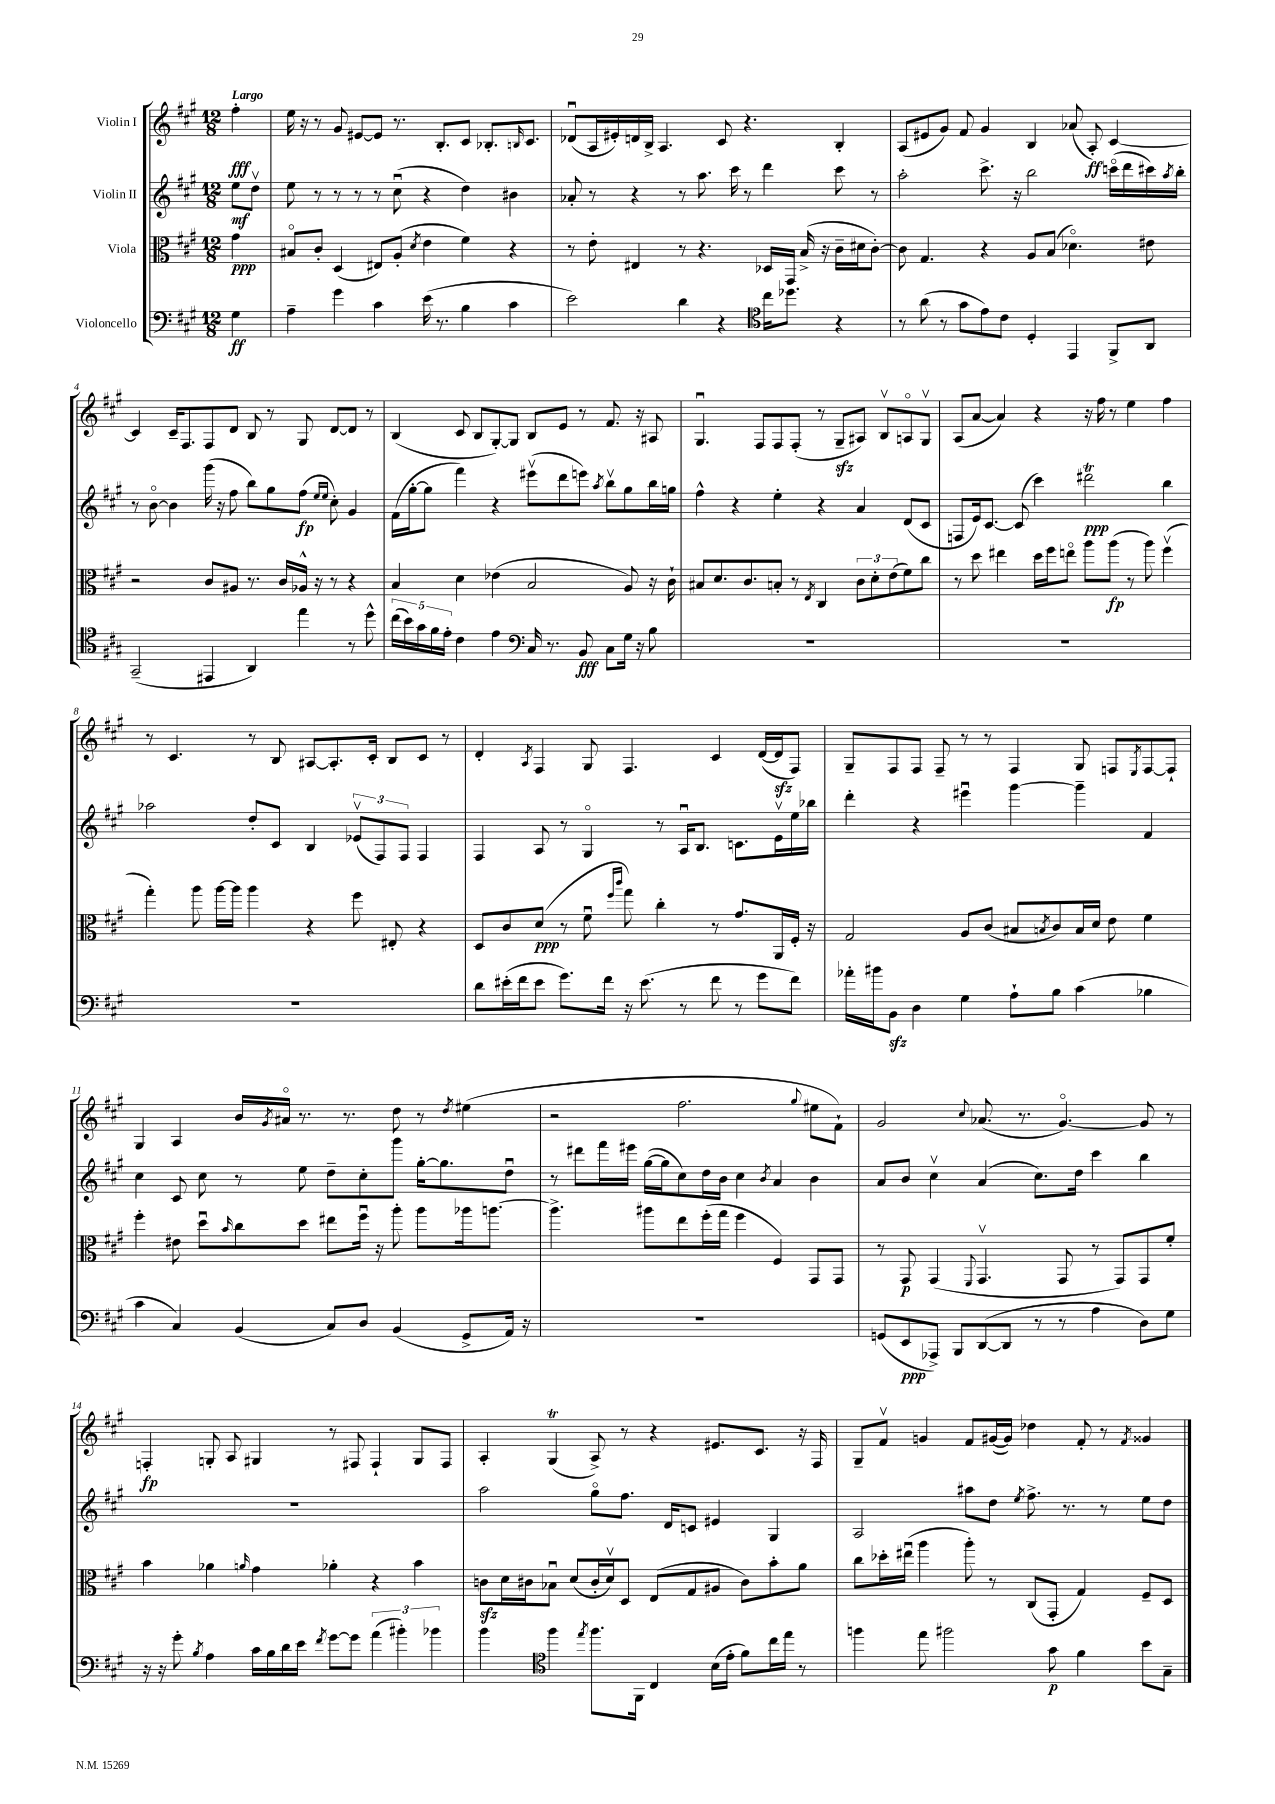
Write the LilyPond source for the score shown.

<<
\new StaffGroup <<
\new Staff = "s0" \with { instrumentName = "Violin I" } {
    \clef treble \key a \major \numericTimeSignature \time 12/8 \partial 4 \tempo "Largo"
    fis''4-.\fff |
    e''16 r16 r8 gis'8 eis'8~ eis'8 r8. b8.-. cis'8 bes8.-. \grace { b16 } cis'8. |
    des'8\downbow( a16 eis'16-.) d'16 b16-> a4. cis'8 r4. b4-. |
    a8( eis'8 gis'8) fis'8 gis'4 b4 aes'8( a8-.\ff) cis'4~ |
    cis'4 cis'16-- fis8. fis8 d'8 b8 r8 gis8 d'8~ d'8 r8 |
    b4( cis'8 b8 gis8~-.) gis8 b8 e'8 r8 fis'8. r16 ais8 |
    gis4.\downbow fis8 fis8 fis8-.( r8 gis8--\sfz ais8) b8\upbow a8\flageolet gis8\upbow |
    a8( a'8~ a'4) r4 r16 fis''16 r8 e''4 fis''4 |
    r8 cis'4. r8 b8 ais8~ ais8.-. cis'16-. b8 cis'8 r8 |
    d'4-. \acciaccatura { a8 } fis4 gis8 fis4. cis'4 d'16~( d'16\sfz fis8) |
    gis8-- fis8 fis8 fis8-- r8 r8 fis4 gis8 f8 \acciaccatura { e8 } f8~ f8-! |
    gis4 a4 b'16 \acciaccatura { gis'8 } ais'16\flageolet r8. r8. d''8 r8 \acciaccatura { d''8 } eis''4( |
    r2 fis''2. \appoggiatura { gis''8 } eis''8 fis'8-!) |
    gis'2 \appoggiatura { cis''8 } aes'8.( r8. gis'4.~\flageolet) gis'8 r8 |
    f4-.\fp g8-. a8 gis4 r8 fis8 fis4-! gis8 fis8 |
    a4-. gis4\trill( a8->) r8 r4 eis'8. cis'8. r16 fis16 |
    gis8-- fis'8\upbow g'4 fis'8 gis'16~( gis'16) des''4 fis'8-. r8 \acciaccatura { fis'8 } gisis'4 \bar "|." |
}
\new Staff = "s1" \with { instrumentName = "Violin II" } {
    \clef treble \key a \major \numericTimeSignature \time 12/8 \partial 4
    e''8\mf d''8\upbow |
    e''8 r8 r8 r8 r8 cis''8\downbow( r4 d''4) bis'4 |
    aes'8-. r8 r4 r8 a''8. cis'''16 r8 d'''4 cis'''8 r8 |
    a''2-. cis'''8.-> r16 b''2 c'''16\flageolet( d'''16 cis'''16) \acciaccatura { a''8 } b''16-. |
    r8 b'8~\flageolet b'4 gis'''16( r16 fis''8 b''8) gis''8 fis''8\fp( \grace { e''16 e''16 } cis''8-.) gis'4 |
    fis'16( gis''16~-. gis''8 fis'''4) r4 eis'''8\upbow( d'''8 e'''8) \acciaccatura { a''8 } b''8\upbow gis''8 b''16 g''16 |
    fis''4-^ r4 e''4-. r4 a'4 d'8( cis'8 |
    f8 e'16) cis'8.~ cis'8( cis'''4) dis'''2\trill\ppp b''4 |
    aes''2 d''8-. cis'8 b4 \tuplet 3/2 { ees'8\upbow( fis8) fis8 } fis4 |
    fis4 a8 r8 gis4\flageolet r8 a16\downbow b8. c'8. e'16\upbow e''16 bes''16 |
    d'''4-. r4 eis'''4\downbow gis'''4~ gis'''4-- fis'4 |
    cis''4 cis'8 cis''8 r8 e''8 d''8-- cis''8-. gis'''8 gis''16~-. gis''8. d''8\downbow |
    r8 dis'''8 fis'''16 eis'''16 gis''16~( gis''16 cis''8) d''16 b'16 cis''4 \acciaccatura { b'8 } a'4 b'4 |
    a'8 b'8 cis''4\upbow a'4( cis''8.) d''16 cis'''4 b''4 |
    R1. |
    a''2 gis''8\flageolet fis''8. d'16 c'8 eis'4 gis4 |
    a2 ais''8 d''8 \acciaccatura { e''8 } fis''8.-> r8. r8 e''8 d''8 \bar "|." |
}
\new Staff = "s2" \with { instrumentName = "Viola" } {
    \clef alto \key a \major \numericTimeSignature \time 12/8 \partial 4
    gis'4\ppp |
    bis8\flageolet cis'8-. d4( eis8) a8-.( \acciaccatura { d'8 } e'4 fis'4) r4 |
    r8 e'8-. eis4 r8 r4. des16 gis,16 b16->( r16 cis'16-- dis'16 cis'8~-.) |
    cis'8 gis4. r4 a8 b8( des'4.\flageolet) eis'8 |
    r2 cis'8 ais8 r8. cis'16 aes16-^ r16 r8 r4 |
    b4 d'4 ees'4( b2 a8) r16 cis'16-! |
    bis8 d'8. cis'8. b8-. r8 \acciaccatura { e8 } cis4 \tuplet 3/2 { cis'8 d'8-. e'8( } fis'8) cis''8 |
    r8 d''8 eis''4 d''16 fis''16 e''8\flageolet a''8 a''8\fp( r8 a''8) fis''4\upbow( |
    gis''4-.) a''8 a''16~ a''16 a''4 r4 fis''8 eis8-. r4 |
    d8 cis'8 d'8\ppp( r8 fis'8\downbow \grace { fis''16 cis'''16 } gis''8) cis''4-. r8 gis'8. a,16 fis16-. r16 |
    gis2 a8 cis'8( bis8 \acciaccatura { b8 } cis'8) b16 d'16 e'8 fis'4 |
    fis''4-. eis'8 d''8\downbow \grace { b'16 } cis''8 d''8 eis''8 fis''16\downbow r16 a''8-. a''8 aes''16 a''8.~ |
    a''4.-> ais''8 e''8 fis''16-.( gis''16 fis''4 fis4) gis,8 gis,8 |
    r8 gis,8\p gis,4( \appoggiatura { fis,8 } gis,4.\upbow gis,8 r8 gis,8) gis,8 fis'8-. |
    b'4 aes'4 \grace { a'16 } gis'4 aes'4-. r4 b'4 |
    c'8\sfz d'16 cis'16 bes8\downbow d'8( cis'16-. d'16\upbow) d8 e8( gis8 ais8 cis'8) b'8-. a'8 |
    cis''8 des''16-. eis''16\downbow( a''4 a''8-.) r8 cis8( gis,8-. gis4) fis8-- d8 \bar "|." |
}
\new Staff = "s3" \with { instrumentName = "Violoncello" } {
    \clef bass \key a \major \numericTimeSignature \time 12/8 \partial 4
    gis4\ff |
    a4-- gis'4 cis'4 e'16( r8. b4 cis'4 |
    e'2) d'4 r4 \clef tenor cis''16 des''8. r4 |
    r8 a'8( r8 gis'8 e'8) cis'8 d4-. e,4 fis,8-> a,8 |
    gis,2--( eis,4 a,4) e''4 r8 d''8-^ |
    \tuplet 5/4 { cis''16( b'16) gis'16 fis'16 e'16-. } cis'4 e'4 \clef bass cis16 r8. b,8\fff cis8 gis16 r16 b8 |
    R1. |
    R1. |
    R1. |
    d'8 eis'16-.( fis'16 eis'8 gis'8.) fis'16 r16 eis'8.( r8 fis'8 r8 gis'8 fis'8) |
    aes'16-. bis'16 b,8\sfz d4 gis4 a8-! b8 cis'4( bes4 |
    cis'4 cis4) b,4( cis8) d8 b,4( gis,8-> a,16) r16 |
    R1. |
    g,8( e,8\ppp aes,,8->) b,,8 d,8~( d,8 r8 r8 a4 d8) gis8 |
    r16 r16 gis'8-. \acciaccatura { b8 } a4 cis'16 b16 d'16 e'16 \acciaccatura { fis'8 } gis'8~ gis'8 \tuplet 3/2 { a'4( bis'4-.) bes'4 } |
    b'4 \clef tenor fis''4 \acciaccatura { e''8 } fis''8. fis,16 cis4 b16( e'16-. fis'8) cis''16 e''16 r8 |
    f''4 e''8 fis''2 gis'8\p fis'4 b'8 gis8-- \bar "|." |
}
>>
>>
